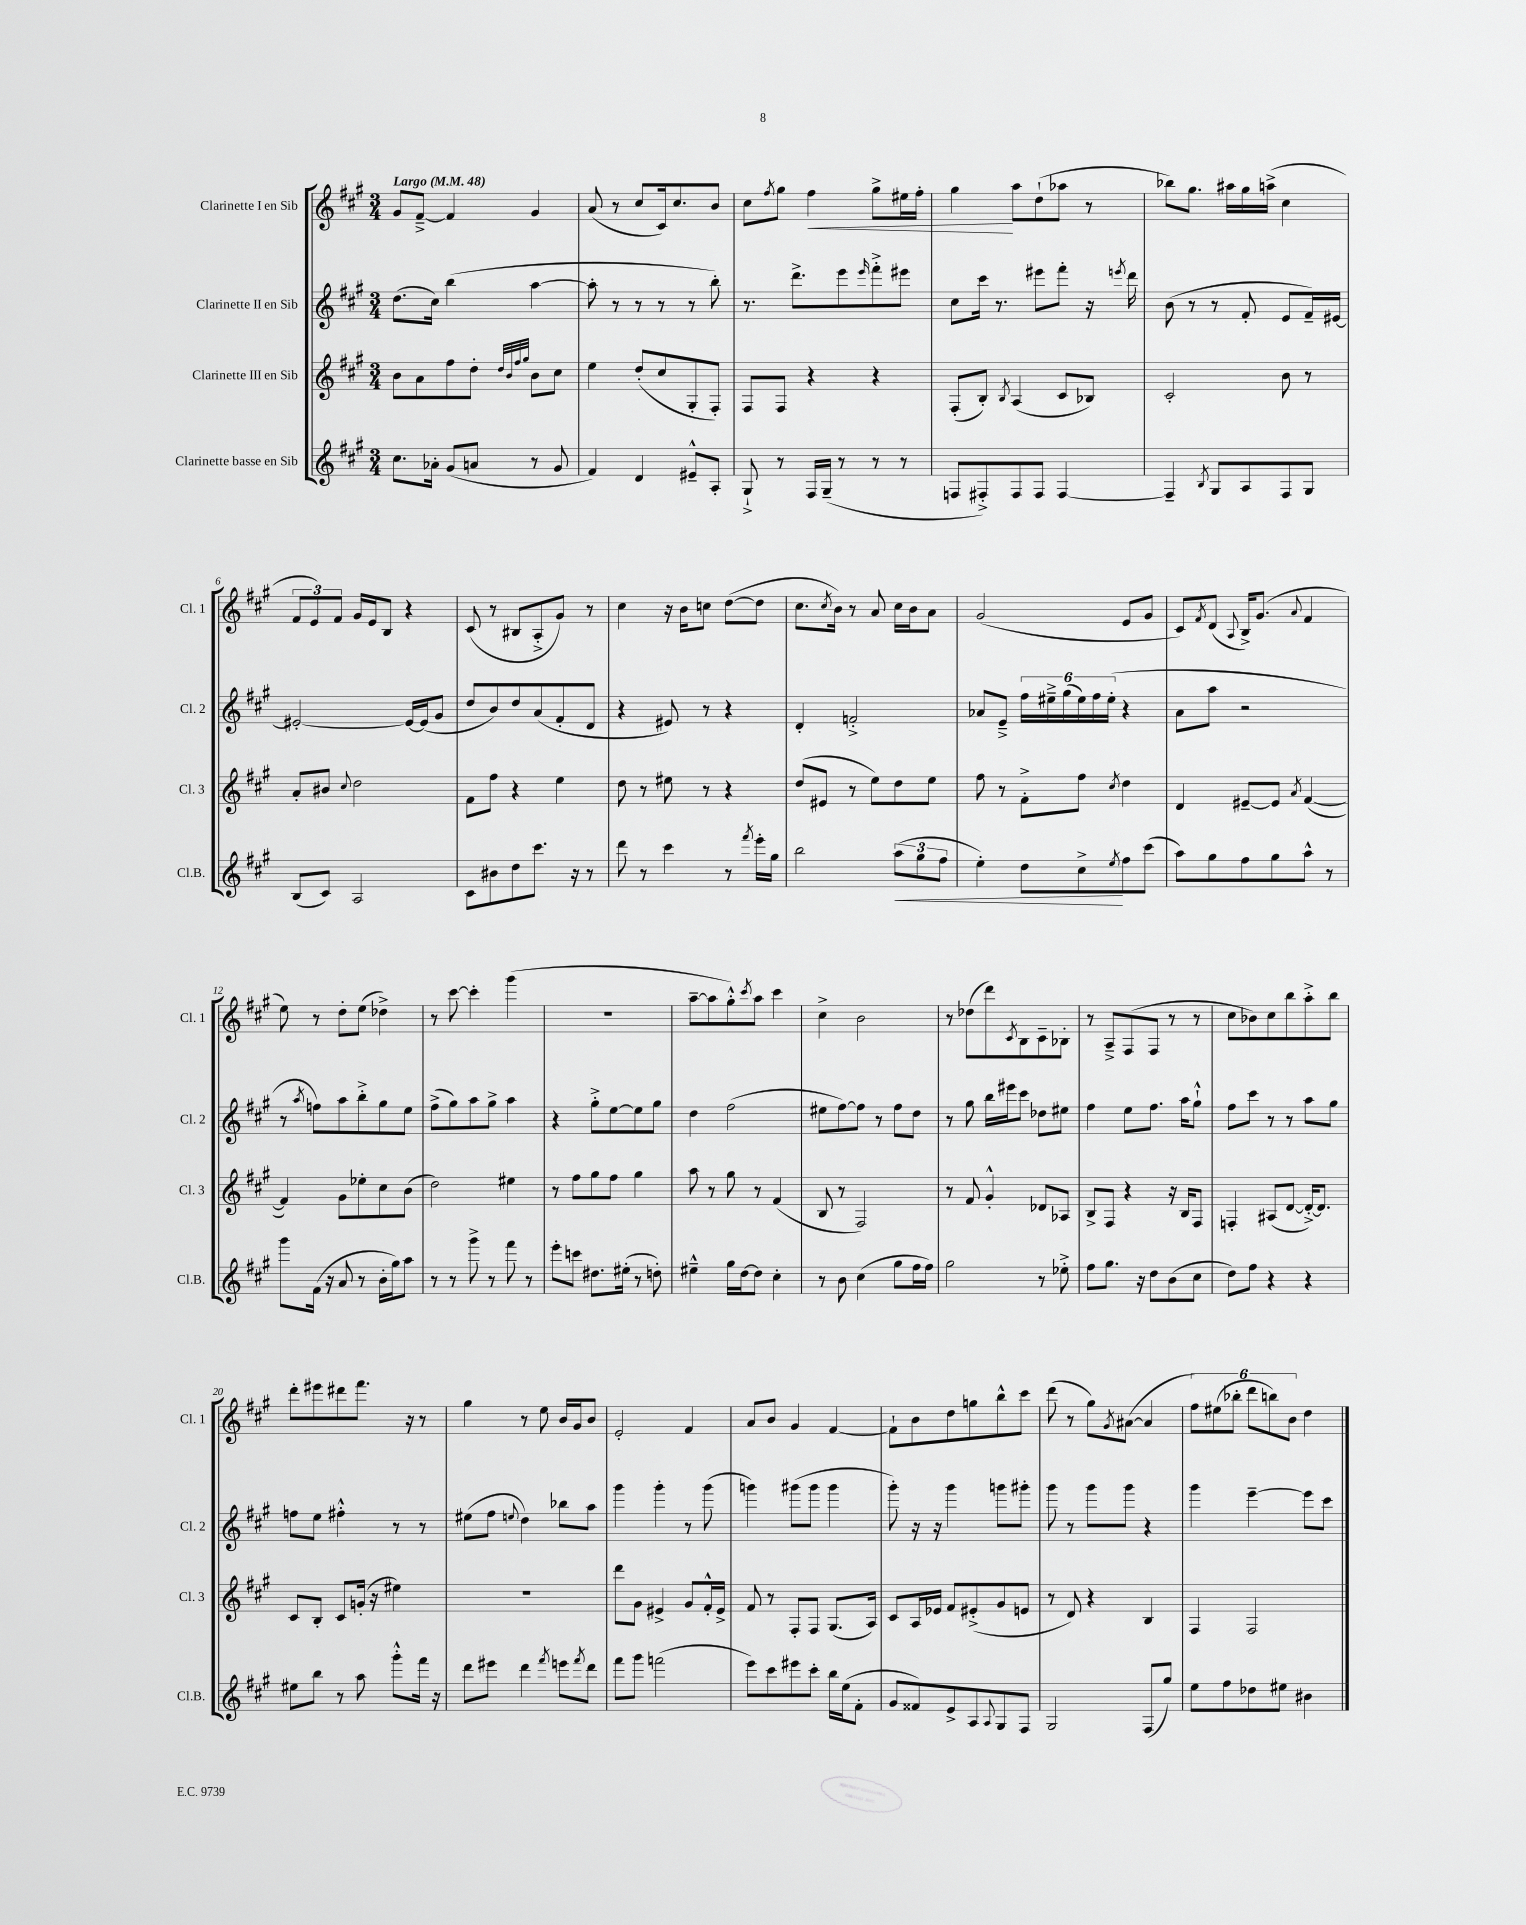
<<
\new StaffGroup <<
\new Staff = "s0" \with { instrumentName = "Clarinette I en Sib" shortInstrumentName = "Cl. 1" } {
    \clef treble \key a \major \numericTimeSignature \time 3/4 \tempo "Largo" 4 = 48
    gis'8 fis'8~---> fis'4 gis'4 |
    a'8( r8 cis''8 cis'16) cis''8. b'8 |
    cis''8 \acciaccatura { fis''8 } gis''8 fis''4\< gis''8-> eis''16 fis''16-. |
    gis''4\! a''8 d''8-!( aes''8 r8 |
    bes''8) gis''8. ais''16 gis''16 a''16->( cis''4 |
    \tuplet 3/2 { fis'8 e'8) fis'8 } gis'16 e'16 b8 r4 |
    cis'8( r8 bis8 a8-.-> gis'8) r8 |
    cis''4 r16 b'16 c''8 d''8~( d''8 |
    cis''8. \acciaccatura { cis''8 } b'16) r8 a'8 cis''16 b'16 a'8 |
    gis'2( e'8 gis'8 |
    cis'8) \acciaccatura { fis'8 } d'8( \appoggiatura { a8 } b16->) gis'8.( \appoggiatura { a'8 } fis'4 |
    e''8) r8 d''8-. e''8( des''4->) |
    r8 cis'''8~ cis'''4-. gis'''4( |
    R2. |
    a''8~-- a''8 gis''8-.-^) \acciaccatura { cis'''8 } a''8 cis'''4 |
    cis''4-> b'2 |
    r8 des''8( d'''8) \acciaccatura { cis'8 } b8 cis'8-- bes8-. |
    r8 a8---> fis8( fis8 r8 r8 |
    cis''8 bes'8) cis''8 b''8 a''8-.-> b''8 |
    d'''8-. eis'''8 dis'''8 fis'''8. r16 r8 |
    gis''4 r8 e''8 b'16 gis'16 b'8 |
    e'2-. fis'4 |
    a'8 b'8 gis'4 fis'4~ |
    fis'8-! b'8 d''8 g''8 b''8-^ cis'''8 |
    d'''8( r8 gis''8) \acciaccatura { gis'8 } ais'8~( ais'4 |
    \tuplet 6/4 { fis''8) eis''8( bes''8-. d'''8 b''8) b'8 } d''4 \bar "|." |
}
\new Staff = "s1" \with { instrumentName = "Clarinette II en Sib" shortInstrumentName = "Cl. 2" } {
    \clef treble \key a \major \numericTimeSignature \time 3/4
    d''8.( cis''16) b''4( a''4~ |
    a''8-. r8 r8 r8 r8 b''8-.) |
    r8. d'''8.-> e'''8 \grace { e'''16 } fis'''8-.-> eis'''8 |
    cis''8 cis'''16 r8. eis'''8 fis'''8-. r16 \acciaccatura { e'''8 } d'''16 |
    b'8( r8 r8 fis'8-. e'8 fis'16--) eis'16~ |
    eis'2~-. eis'16~ eis'16( gis'8 |
    d''8 b'8) d''8 a'8( fis'8-. d'8 |
    r4 eis'8) r8 r4 |
    d'4-. f'2-.-> |
    aes'8 e'8---> \tuplet 6/4 { fis''16 eis''16---> gis''16( eis''16) fis''16 eis''16-.( } r4 |
    a'8 a''8 r2 |
    r8 \acciaccatura { a''8 } f''8) a''8 b''8-.-> gis''8 e''8 |
    fis''8->( gis''8) a''8 gis''8-> a''4 |
    r4 gis''8-.-> e''8~ e''8 gis''8 |
    d''4 fis''2( |
    eis''8 fis''8~) fis''8 r8 fis''8 d''8 |
    r8 gis''8 b''16 eis'''16 cis'''8 des''8 eis''8 |
    fis''4 e''8 fis''8. a''16 gis''8-!-^ |
    fis''8 cis'''8 r8 r8 a''8 gis''8 |
    f''8 e''8 fis''4-.-^ r8 r8 |
    eis''8( fis''8 \appoggiatura { e''8 } d''4) bes''8 a''8 |
    gis'''4 gis'''4-. r8 gis'''8( |
    g'''4) gis'''8( gis'''8 gis'''4 |
    gis'''8-.) r16 r16 gis'''4 g'''8 gis'''8-. |
    gis'''8 r8 gis'''8 gis'''8 r4 |
    gis'''4 e'''4~-- e'''8 cis'''8 \bar "|." |
}
\new Staff = "s2" \with { instrumentName = "Clarinette III en Sib" shortInstrumentName = "Cl. 3" } {
    \clef treble \key a \major \numericTimeSignature \time 3/4
    b'8 a'8 fis''8 d''8-. \grace { d''32 b'32 fis''32 gis''32 } b'8 cis''8 |
    e''4 d''8-.( cis''8 gis8-. fis8-.) |
    fis8 fis8 r4 r4 |
    fis8-.( b8-.) \acciaccatura { b8 } a4( cis'8 bes8) |
    cis'2-. b'8 r8 |
    a'8-. bis'8 \appoggiatura { cis''8 } d''2 |
    fis'8 fis''8 r4 e''4 |
    d''8 r8 eis''8 r8 r4 |
    d''8( eis'8 r8 e''8) d''8 e''8 |
    fis''8 r8 fis'8-.-> fis''8 \acciaccatura { cis''8 } d''4 |
    d'4 eis'8~-- eis'8 \acciaccatura { a'8 } fis'4~( |
    fis'4) gis'8 ees''8-. cis''8 b'8( |
    d''2) eis''4 |
    r8 fis''8 gis''8 fis''8 gis''4 |
    a''8 r8 gis''8 r8 fis'4( |
    b8 r8 fis2) |
    r8 fis'8 gis'4-.-^ des'8 aes8 |
    b8-> fis8 r4 r16 b16 fis8 |
    f4-. ais8( d'8~ d'16~-.->) d'8. |
    cis'8 b8-. cis'8 g'16-.( r16 eis''4) |
    R2. |
    d'''8 gis'8 eis'4-> gis'8 fis'16-.-^ eis'16-> |
    fis'8 r8 fis8-. fis8 gis8.( a16) |
    cis'8 a16 ees'16 fis'8 eis'8-.->( gis'8 e'8 |
    r8 d'8) r4 b4 |
    fis4 fis2 \bar "|." |
}
\new Staff = "s3" \with { instrumentName = "Clarinette basse en Sib" shortInstrumentName = "Cl.B." } {
    \clef treble \key a \major \numericTimeSignature \time 3/4
    cis''8. aes'16-. gis'8( a'8 r8 gis'8 |
    fis'4) d'4 eis'8---^ a8-. |
    gis8-!-> r8 fis16 gis16--( r8 r8 r8 |
    f8 fis8-.->) fis8 fis8 fis4~ |
    fis4-- \acciaccatura { b8 } gis8 a8 fis8 gis8 |
    b8( cis'8) a2 |
    cis'8 bis'8 d''8 cis'''8. r16 r8 |
    d'''8 r8 cis'''4 r8 \acciaccatura { fis'''8 } e'''16-. gis''16 |
    b''2 \tuplet 3/2 { a''8\<( gis''8 fis''8 } |
    e''4-.) d''8 cis''8->\! \acciaccatura { e''8 } fis''8 cis'''8( |
    a''8) gis''8 fis''8 gis''8 a''8-^ r8 |
    gis'''8 fis'16( r16 a'8 r8 b'16-. gis''16) a''8 |
    r8 r8 gis'''8-> r8 fis'''8 r8 |
    e'''8-. c'''8 dis''8. eis''16-.( r8 d''8-.) |
    eis''4---^ gis''16 d''16~ d''8 cis''4-. |
    r8 b'8 cis''4( gis''8 fis''16 fis''16) |
    gis''2 r8 ees''8-.-> |
    fis''8 gis''8. r16 d''8 b'8( cis''8 |
    d''8) fis''8 r4 r4 |
    eis''8 b''8 r8 a''8 gis'''8-.-^ fis'''16 r16 |
    d'''8 eis'''8 d'''4 \acciaccatura { fis'''8 } e'''8 \acciaccatura { fis'''8 } d'''8 |
    fis'''8 gis'''8 f'''2( |
    e'''8) cis'''8 eis'''8 cis'''8-. b''16 e''16( fis'8-. |
    gis'8 fisis'8) e'8-> a8 \appoggiatura { a8 } gis8 fis8 |
    gis2 fis8( gis''8) |
    e''8 fis''8 des''8 eis''8 bis'4 \bar "|." |
}
>>
>>
